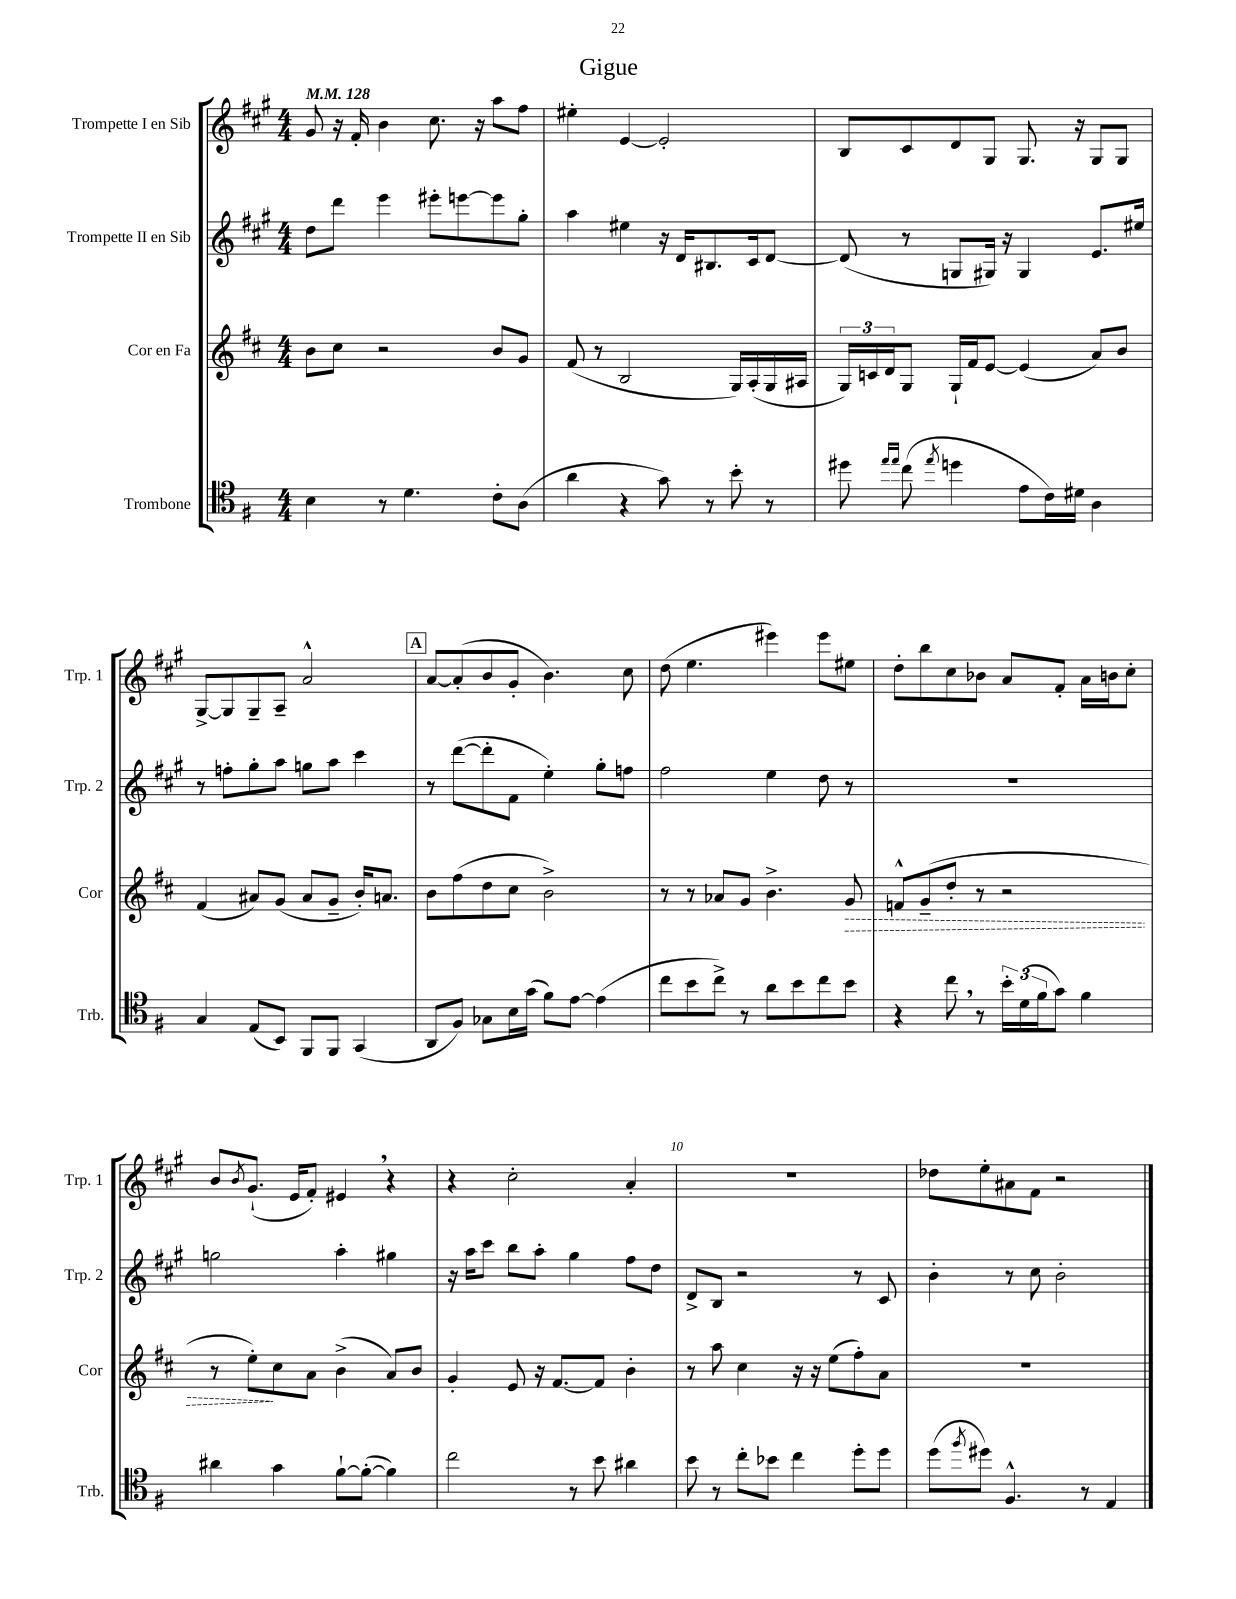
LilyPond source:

\header { title = "Gigue" }
<<
\new StaffGroup <<
\new Staff = "s0" \with { instrumentName = "Trompette I en Sib" shortInstrumentName = "Trp. 1" } {
    \clef treble \key a \major \numericTimeSignature \time 4/4 \tempo 4 = 128
    gis'8 r16 fis'16-. b'4 cis''8. r16 a''8 fis''8 |
    eis''4-. e'4~ e'2-. |
    b8 cis'8 d'8 gis8 gis8. r16 gis8 gis8 |
    gis8~-> gis8 gis8-- a8-- a'2-^ |
    \mark \markup { \box "A" } a'8~ a'8-.( b'8 gis'8-. b'4.) cis''8 |
    d''8( e''4. eis'''4) eis'''8 eis''8 |
    d''8-. b''8 cis''8 bes'8 a'8 fis'8-. a'16 b'16 cis''8-. |
    b'8 \acciaccatura { b'8 } gis'8.-!( e'16 fis'8-.) eis'4 \breathe r4 |
    r4 cis''2-. a'4-. |
    R1 |
    des''8 e''8-. ais'8 fis'8 r2 \bar "|." |
}
\new Staff = "s1" \with { instrumentName = "Trompette II en Sib" shortInstrumentName = "Trp. 2" } {
    \clef treble \key a \major \numericTimeSignature \time 4/4
    d''8 d'''8 e'''4 eis'''8-. e'''8~ e'''8 gis''8-. |
    a''4 eis''4 r16 d'16 bis8. cis'16 d'8~ |
    d'8( r8 g8 gis16) r16 gis4 e'8. eis''16 |
    r8 f''8-. gis''8-. a''8 g''8 a''8 cis'''4 |
    \mark \markup { \box "A" } r8 d'''8~( d'''8-. fis'8 e''4-.) gis''8-. f''8 |
    fis''2 e''4 d''8 r8 |
    r1 |
    g''2 a''4-. gis''4 |
    r16 a''16 cis'''8 b''8 a''8-. gis''4 fis''8 d''8 |
    d'8-> b8 r2 r8 cis'8 |
    b'4-. r8 cis''8 b'2-. \bar "|." |
}
\new Staff = "s2" \with { instrumentName = "Cor en Fa" shortInstrumentName = "Cor" } {
    \clef treble \key d \major \numericTimeSignature \time 4/4
    b'8 cis''8 r2 b'8 g'8 |
    fis'8( r8 b2 g16) a16-.( g16 ais16 |
    \tuplet 3/2 { g16) c'16 d'16 } g8 g16-! fis'16 e'8~ e'4( a'8) b'8 |
    fis'4( ais'8) g'8( ais'8 g'8-- b'16-.) a'8. |
    \mark \markup { \box "A" } b'8 fis''8( d''8 cis''8 b'2->) |
    r8 r8 aes'8 g'8 b'4.-> \once \override Hairpin.style = #'dashed-line g'8\> |
    f'8-^ g'8--( d''8-. r8 r2 |
    r8 e''8-.\!) cis''8 a'8 b'4->( a'8) b'8 |
    g'4-. e'8 r16 fis'8.~ fis'8 b'4-. |
    r8 a''8 cis''4 r16 r16 e''8( fis''8-.) a'8 |
    r1 \bar "|." |
}
\new Staff = "s3" \with { instrumentName = "Trombone" shortInstrumentName = "Trb." } {
    \clef tenor \key g \major \numericTimeSignature \time 4/4
    b4 r8 d'4. c'8-. a8( |
    a'4 r4 g'8) r8 b'8-. r8 |
    dis''8 \grace { e''16 e''16 } c''8( \acciaccatura { e''8 } d''4 e'8 c'16) dis'16 a4 |
    g4 e8( b,8) fis,8 fis,8 g,4( |
    \mark \markup { \box "A" } a,8 fis8) ges8 b16 g'16( fis'8) e'8~ e'4( |
    c''8 b'8 c''8->) r8 a'8 b'8 c''8 b'8 |
    r4 c''8 \breathe r8 \tuplet 3/2 { b'16-. d'16( fis'16 } g'8) fis'4 |
    ais'4 g'4 fis'8~-! fis'8~-.( fis'4) |
    c''2 r8 b'8 ais'4 |
    b'8 r8 c''8-. bes'8 c''4 d''8-. d''8 |
    d''8( \acciaccatura { fis''8 } dis''8) fis4.-^ r8 e4 \bar "|." |
}
>>
>>
\layout { \context { \Score \override BarNumber.break-visibility = ##(#f #t #t) barNumberVisibility = #(every-nth-bar-number-visible 5) } }
